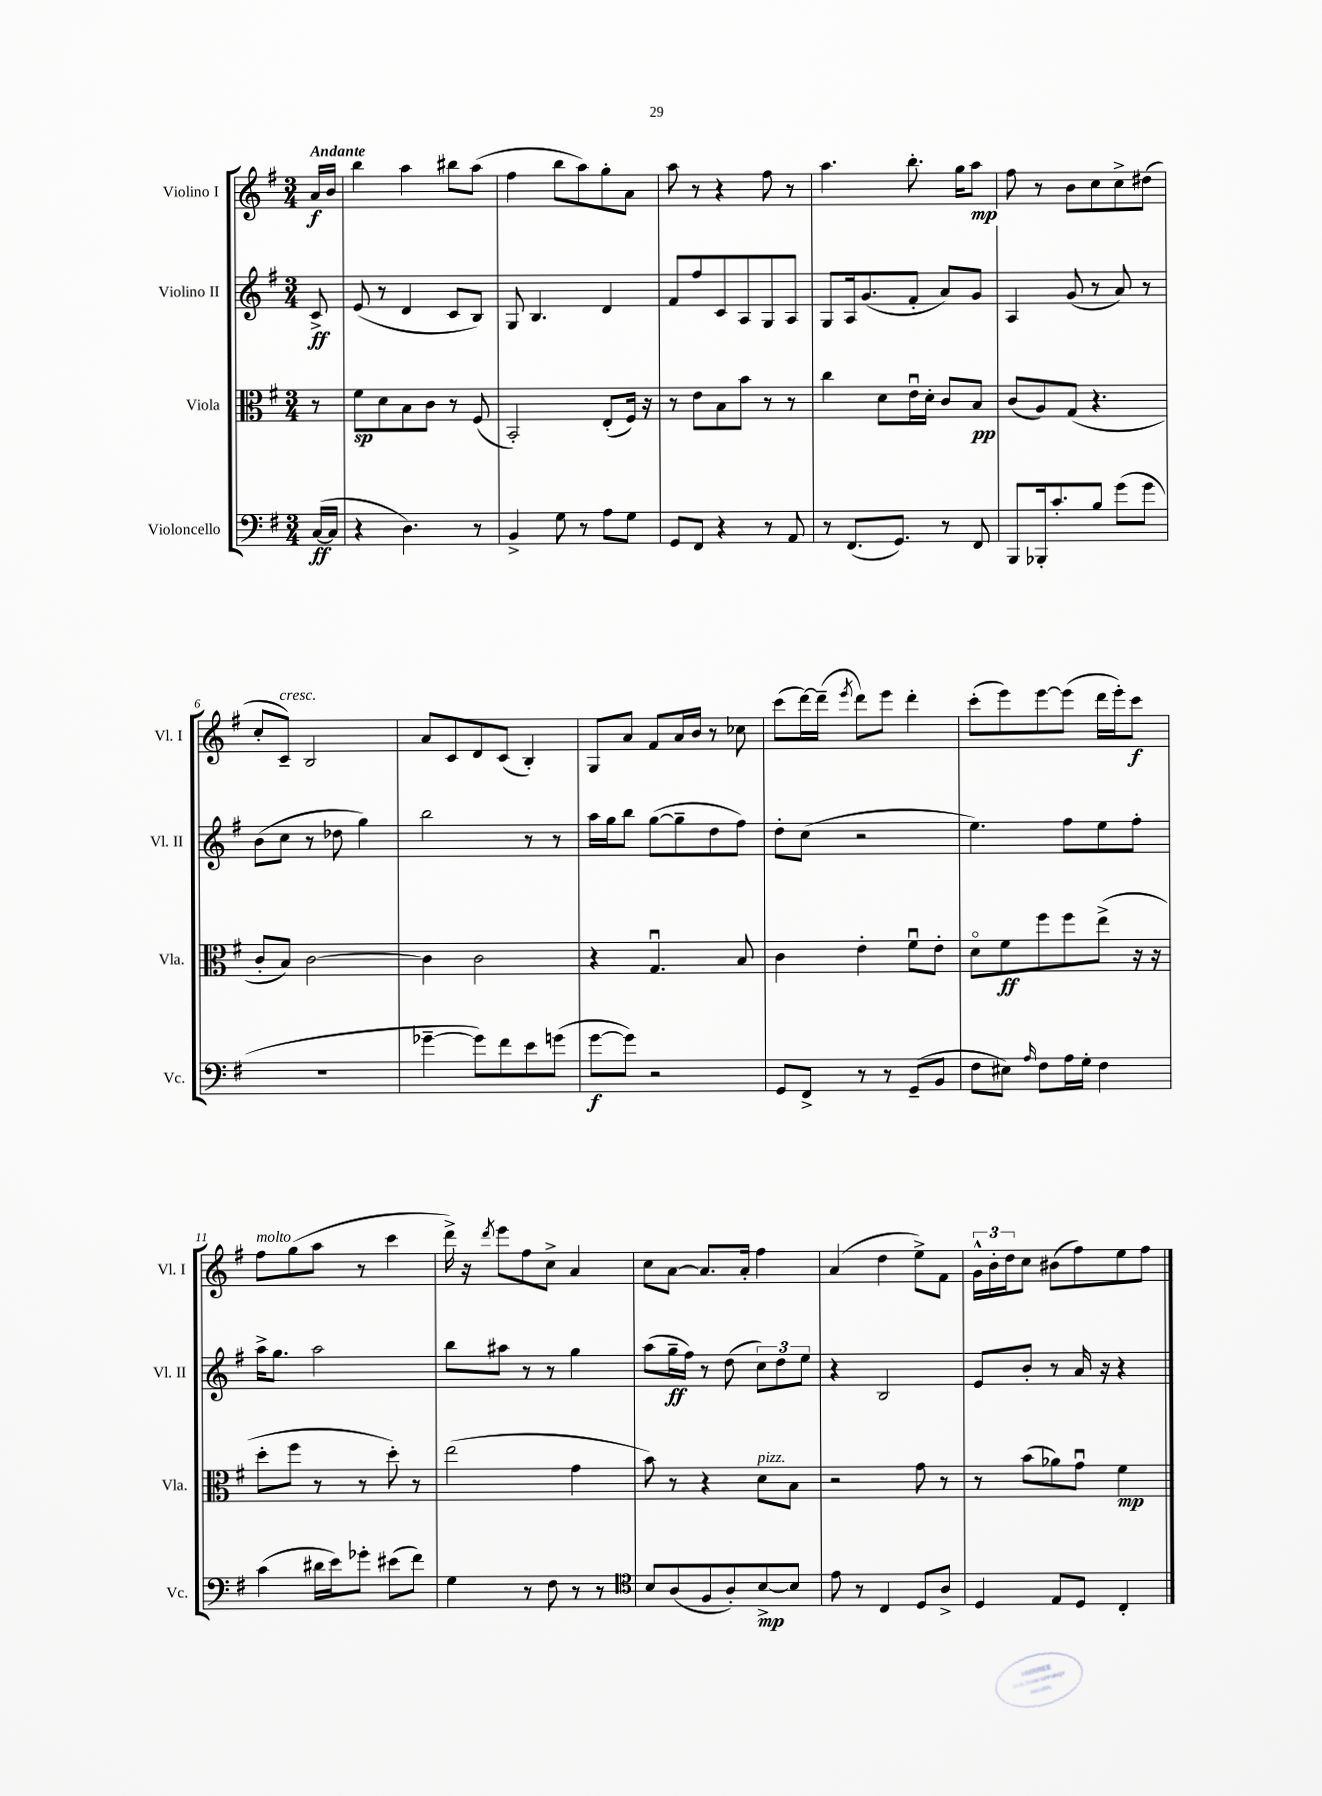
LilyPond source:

<<
\new StaffGroup <<
\new Staff = "s0" \with { instrumentName = "Violino I" shortInstrumentName = "Vl. I" } {
    \clef treble \key g \major \numericTimeSignature \time 3/4 \partial 8 \tempo "Andante"
    a'16\f b'16 |
    b''4 a''4 bis''8 a''8( |
    fis''4 b''8 a''8) g''8-. a'8 |
    a''8 r8 r4 fis''8 r8 |
    a''4. b''8.-. g''16 a''8\mp |
    fis''8 r8 b'8 c''8 c''8-> dis''8( |
    c''8-. c'8--^\markup { \italic "cresc." }) b2 |
    a'8 c'8 d'8 c'8( b4-.) |
    g8 a'8 fis'8 a'16 b'16 r8 ces''8 |
    c'''8( d'''16~) d'''16--( \acciaccatura { e'''8 } d'''8) e'''8 d'''4-. |
    c'''8-.( e'''8) e'''8~ e'''8( d'''16 e'''16-.) c'''8\f |
    fis''8^\markup { \italic "molto" } g''8( a''8 r8 c'''4 |
    d'''16->) r16 \acciaccatura { d'''8 } e'''8 fis''8 c''8-> a'4 |
    c''8 a'8~ a'8. a'16-. fis''4 |
    a'4( d''4 e''8->) fis'8 |
    \tuplet 3/2 { g'16-^ b'16-. d''16 } c''8 bis'8( fis''8) e''8 fis''8 \bar "|." |
}
\new Staff = "s1" \with { instrumentName = "Violino II" shortInstrumentName = "Vl. II" } {
    \clef treble \key g \major \numericTimeSignature \time 3/4 \partial 8
    c'8->\ff |
    e'8( r8 d'4 c'8 b8) |
    g8 b4. d'4 |
    fis'8 fis''8 c'8 a8 g8 a8 |
    g8 a16 g'8.( fis'8-. a'8) g'8 |
    a4 g'8( r8 a'8) r8 |
    b'8( c''8 r8 des''8 g''4) |
    b''2 r8 r8 |
    a''16 g''16 b''8 g''8~( g''8-- d''8 fis''8) |
    d''8-. c''8( r2 |
    e''4.) fis''8 e''8 fis''8-. |
    a''16-> g''8. a''2 |
    b''8 ais''8 r8 r8 g''4 |
    a''8( g''16--\ff fis''16) r8 d''8( \tuplet 3/2 { c''8) d''8 e''8 } |
    r4 b2 |
    e'8 b'8-. r8 a'16 r16 r4 \bar "|." |
}
\new Staff = "s2" \with { instrumentName = "Viola" shortInstrumentName = "Vla." } {
    \clef alto \key g \major \numericTimeSignature \time 3/4 \partial 8
    r8 |
    fis'8\sp d'8 b8 c'8 r8 fis8( |
    b,2-.) e8-.( fis16) r16 |
    r8 e'8 b8 b'8 r8 r8 |
    c''4 d'8 e'16\downbow d'16-. c'8 b8\pp |
    c'8( a8) g8( r4. |
    c'8-. b8) c'2~ |
    c'4 c'2 |
    r4 g4.\downbow b8 |
    c'4 e'4-. fis'8\downbow e'8-. |
    d'8\flageolet fis'8\ff fis''8 fis''8 e''8->( r16 r16 |
    d''8-. fis''8 r8 r8 d''8-.) r8 |
    e''2( g'4 |
    b'8) r8 r4 d'8^\markup { \italic "pizz." } b8 |
    r2 g'8 r8 |
    r8 b'8( aes'8) g'8\downbow fis'4\mp \bar "|." |
}
\new Staff = "s3" \with { instrumentName = "Violoncello" shortInstrumentName = "Vc." } {
    \clef bass \key g \major \numericTimeSignature \time 3/4 \partial 8
    c16~\ff( c16 |
    r4 d4.) r8 |
    b,4-> g8 r8 a8 g8 |
    g,8 fis,8 r4 r8 a,8 |
    r8 fis,8.( g,8.) r8 fis,8 |
    b,,8 bes,,16-. c'8.-. b8 g'8( g'8 |
    R2. |
    ges'4~-- ges'8) fis'8 e'8 g'8( |
    g'8~\f g'8) r2 |
    g,8 fis,8-> r8 r8 g,8--( b,8 |
    fis8 eis8) \grace { a16 } fis8 a16 g16-. fis4 |
    c'4( dis'16 e'16) ges'8-. eis'8( fis'8) |
    g4 r8 fis8 r8 r8 |
    \clef tenor b8 a8( fis8 a8-.) b8~->\mp b8 |
    e'8 r8 c4 d8 a8-> |
    d4 e8 d8 c4-. \bar "|." |
}
>>
>>
